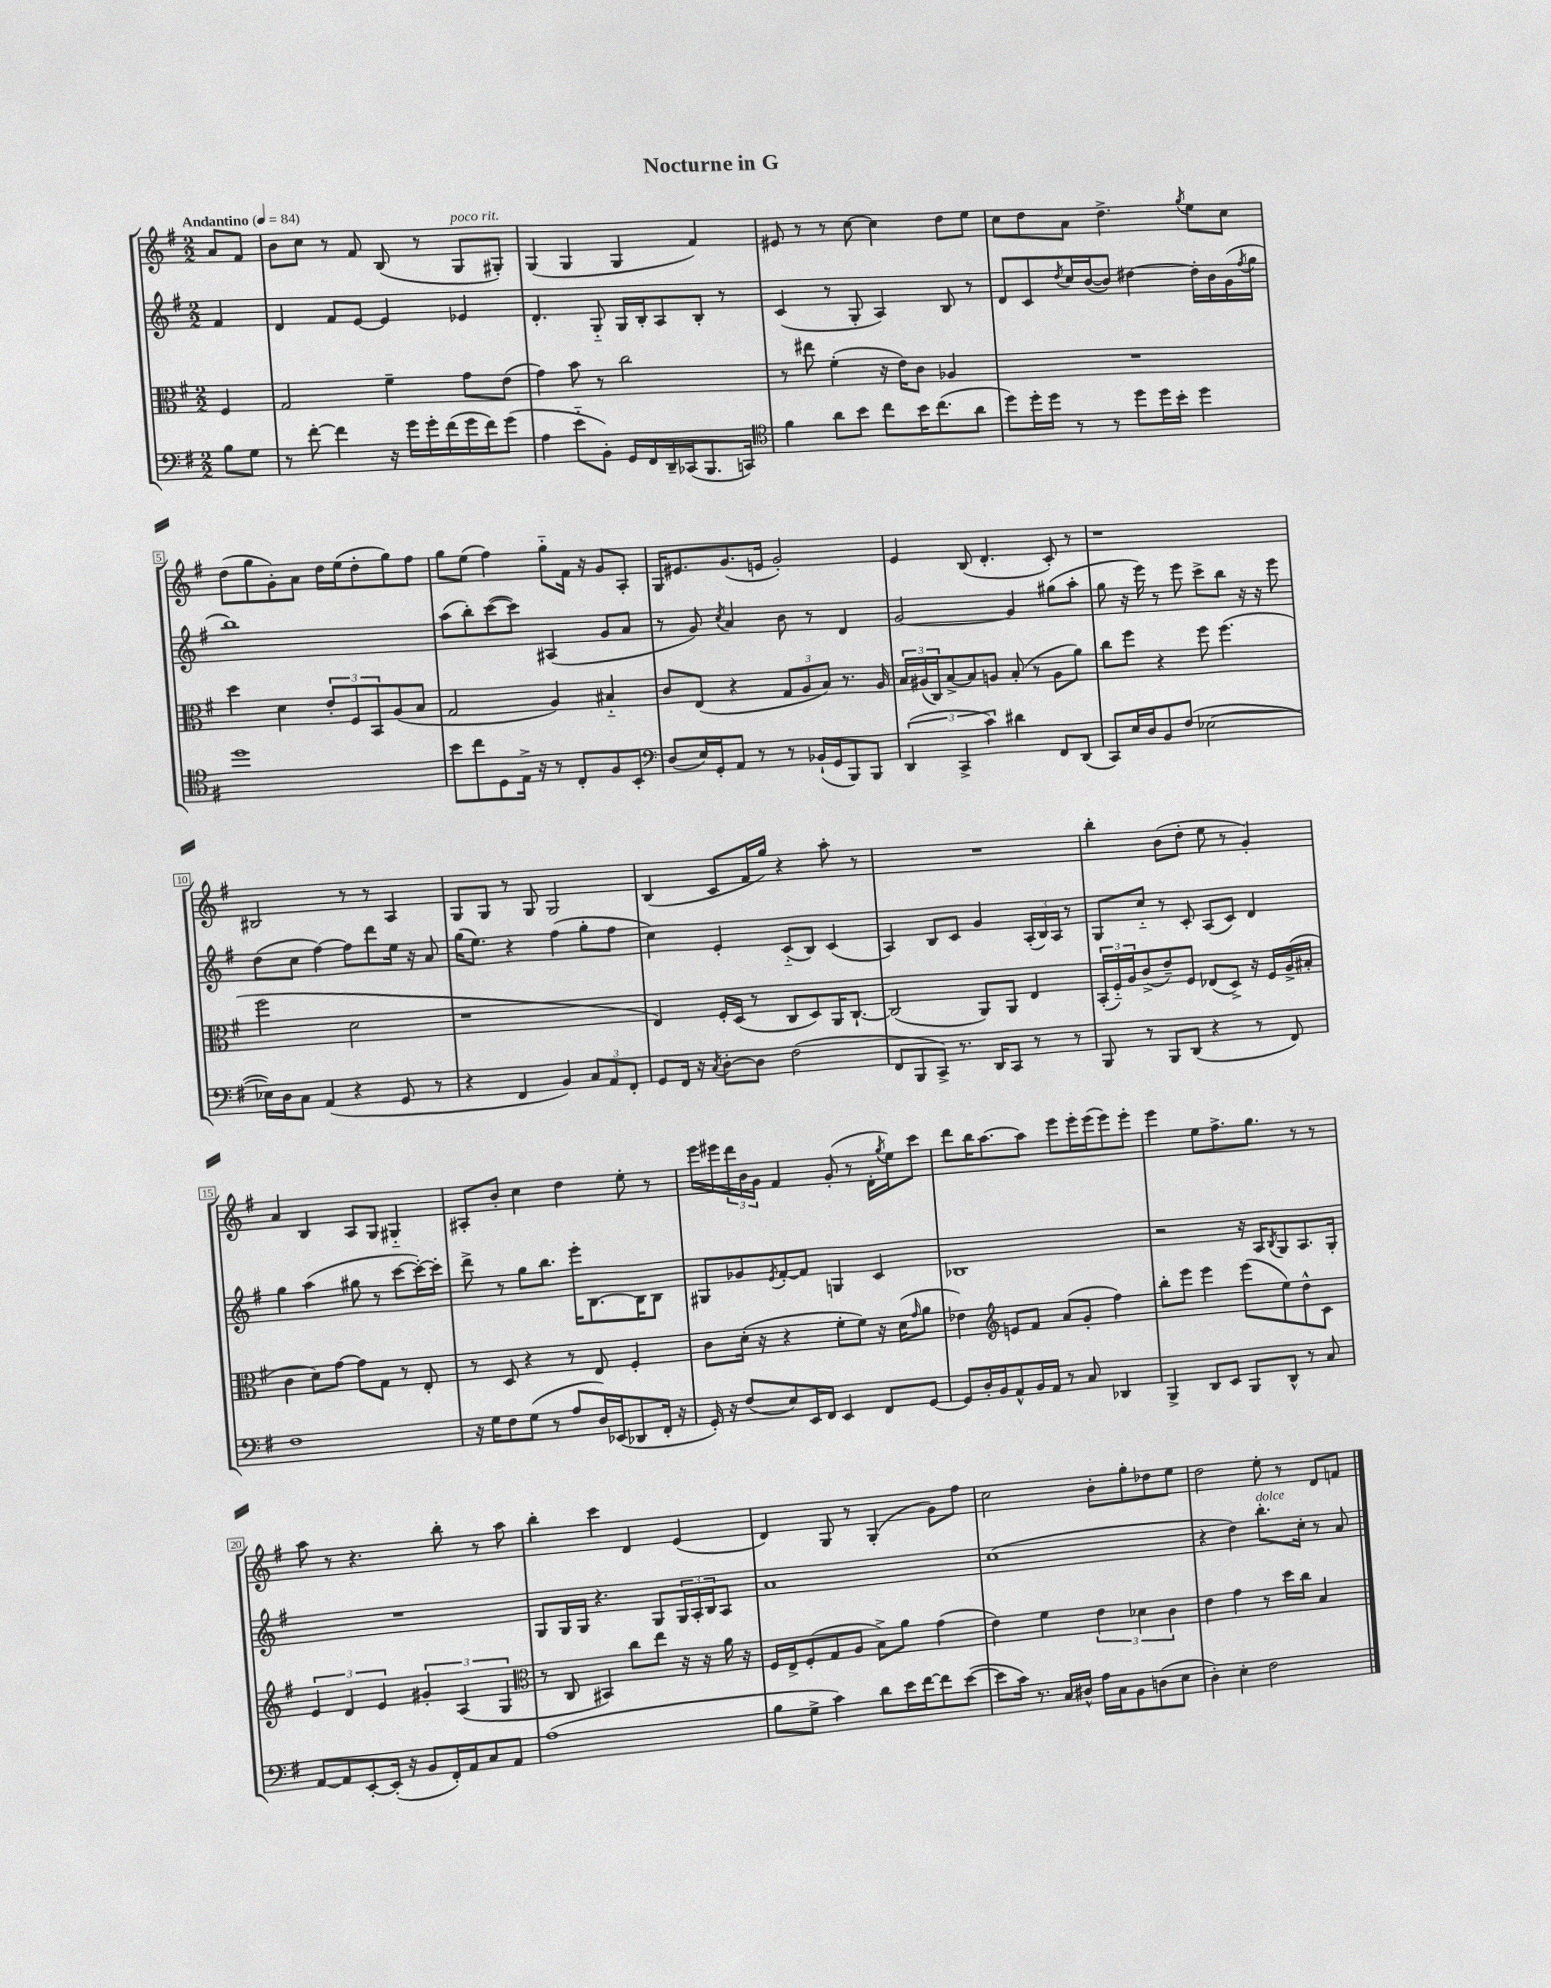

**kern	**kern	**kern	**kern
*part4	*part3	*part2	*part1
*staff4	*staff3	*staff2	*staff1
*clefF4	*clefC3	*clefG2	*clefG2
*k[f#]	*k[f#]	*k[f#]	*k[f#]
*M2/2	*M2/2	*M2/2	*M2/2
*MM84	*MM84	*MM84	*MM84
=	=	=	=
!	!	!	!LO:TX:a:B:t=Andantino
8B\L	4F#/	4f#/	8a/L
8G\J	.	.	8f#/J
=1	=1	=1	=1
8r	2G/	4d/	8b\L
[8f#'\	.	.	8cc\J
4f#\]	.	8f#/L	8r
.	.	[8e/J	8f#/
16r	4f#~\	4e/]	(8B/
16g\LL	.	.	.
16g'\	.	.	8r
(16f#\	.	.	.
!	!	!	!LO:TX:a:i:t=poco rit.
16g\	8g\L	4e-X/	8G/L
16f#\J)	.	.	.
(8g\J	(8e\J	.	8G#X'/J)
=2	=2	=2	=2
4A\	4g\)	4.d'/	(4G/
8e\L	8b\	.	4G/
8BB'\J)	8r	8G/	.
16GG/LL	2cc\	16G/LL	4G/
16FF#/	.	16B'/J	.
16DD~/	.	8A/	.
(16CC-X/J	.	.	.
8.BBB/	.	8B'/J	4f#/)
.	.	8r	.
16CCn/Jk)	.	.	.
=3	=3	=3	=3
*clefC4	*	*	*
4f#\	8r	(4c/	8e#X/
.	8ee#X\	.	8r
8a\L	(4f#'\	8r	8r
8b\J	.	8G'/	[8cc\
8cc\L	16r	4A/)	4cc\]
.	16e\KL)	.	.
16b\K	8c\J	.	.
(8.cc\	.	.	.
.	4A-X/	8B/	8dd\L
8a\J	.	8r	8ee\J
=4	=4	=4	=4
8dd\L)	1r	8d/L	8cc\L
16dd'\L	.	8c/	8dd\
16dd\JJ	.	.	.
.	.	8qdd/	.
8r	.	16cc/L	8a\J
.	.	([16b/J	.
8r	.	8b/J])	4.dd^\
8dd\L	.	[4dd#X\	.
16dd\L	.	.	.
16b'\JJ	.	.	.
.	.	.	8qgg/
4dd\	.	16dd#'\LL]	8ee\L
.	.	16b\	.
.	.	(16g\	8cc\J
.	.	8qff#/	.
.	.	16gg\JJ	.
!!LO:LB:g=z
=5	=5	=5	=5
1dd	4dd\	1bb)	(8dd\L
.	.	.	8gg\
.	4d\	.	8g'\)
.	.	.	8a\J
.	12e'/L	.	16dd\LL
.	.	.	(16ee\J
.	12F#/	.	.
.	.	.	8dd'\
.	12BB/	.	.
.	(8A/	.	8gg\)
.	8B/J	.	8ff#\J
=6	=6	=6	=6
8b\L	2G/	(8aa\L	8gg\L
8cc\	.	8bb'\)	(8ee\J
8D\	.	([8ccc\	4ff#\)
16E^\Jk	.	8ccc\J])	.
16r	.	.	.
8r	4A/)	(4A#X/	8gg\L
8C'/L	.	.	16f#\Jk
.	.	.	16r
8F#/	4B#X/	8g/L	8g/L
8BB'/J	.	8a/J	8A'/J
=7	=7	=7	=7
*clefF4	*	*	*
(8D/L	8c/L	8r	16G/KL
.	.	.	8.e#X/
16E/L)	(8E/J	8g/)	.
16GG'/J	.	.	.
.	.	8qcc/	.
8AA/J	4r	4a/	(8.g/
8r	.	.	.
.	.	.	16en/Jk
8r	12G/L	8b\	2g'/)
.	12A/	.	.
(16BB-X`/LL	.	8r	.
.	12B/J)	.	.
16GG/J	.	.	.
8BBB/)	8.r	4d/	.
8BBB/J	.	.	.
.	16A/	.	.
=8	=8	=8	=8
(6DD/	24B/LL	[2g/	4e/
.	(24A#X/	.	.
.	24C/J)	.	.
.	[8B^/	.	.
6CC^/	.	.	.
.	8B/]	.	(8B/
6c\)	.	.	.
.	8An/J	.	4.d'/
4d#X\	(8B'/	4g/]	.
.	8r	.	.
8FF#/L	8A\L	(8gg#X\L	8c'/)
(8DD/J	8a\J)	8aa'\J	8r
=9	=9	=9	=9
8CC/L)	8cc\L	8gg\	1r
16E/L	8ff#\J	16r	.
16D/J	.	16eee\)	.
8BB/	4r	8r	.
(8F#/J	.	8eee\	.
[2E-X\	8ff#\	8ccc^\L	.
.	(4.ff#\	8bb\J	.
.	.	16r	.
.	.	16r	.
.	.	8eee\	.
!!LO:LB:g=z
=10	=10	=10	=10
16E-X\LL])	2ff#\	(8dd\L	2B#X/
16D\J	.	.	.
8C\J	.	8cc\J	.
(4AA/	.	[4ff#\)	.
4r	2d\	8ff#\L]	8r
.	.	8ddd\	8r
8GG/	.	16ee\Jk	4A/
.	.	16r	.
8r	.	8a/	.
=11	=11	=11	=11
4r	1r	(16gg\KL	8G/L
.	.	8.ee\J)	.
.	.	.	8G/J
4FF#/	.	4r	8r
.	.	.	8G/
4BB/)	.	(4ff#\	2G/
12C/L	.	8gg'\L	.
12AA/	.	.	.
.	.	8ff#\J	.
12FF#'/J	.	.	.
=12	=12	=12	=12
8GG/L	4E/)	4cc\)	(4B/
16FF#/Jk	.	.	.
16r	.	.	.
8qC/	.	.	.
[8D'\L	16F#'/LL	4e'/	8c/L
.	(16D/JJ	.	.
8D\J]	8r	.	16f#/L
.	.	.	16gg/JJ)
(2F#\	8C/L	(8c/L	4r
.	8D/)	8B/J)	.
.	16AA/K	(4c/	8aa'\
.	[8.C`/J	.	.
.	.	.	8r
=13	=13	=13	=13
8FF#/L	(2C/]	4A/)	1r
8BBB/	.	.	.
8CC^/J)	.	8B/L	.
8.r	.	8c/J	.
.	8AA/L)	4g/	.
16DD/KL	.	.	.
8CC/J	8AA/J	.	.
8r	4E/	(24A'/LL	.
.	.	24B/)	.
.	.	24A/JJ	.
8r	.	8r	.
=14	=14	=14	=14
8BBB/	(24BB'/LL	8G/L	4bb'\
.	24F#/)	.	.
.	24A/J	.	.
8r	(8c^/	8cc/J	.
8BBB/L	8e~/)	8r	(8b\L
(8DD/J	8F#/J	8c'/	8dd'\J
4r	(8E-X/L	(8A/L	8ee\
.	8D^/J)	8c/J)	8r
8r	16r	4d/	4g'/)
.	16F#/LL	.	.
8FF#/)	(16A^/	.	.
.	16B#X'/JJ	.	.
!!LO:LB:g=z
=15	=15	=15	=15
1F#	4c\	4gg\	4a/
.	8d\L)	(4aa\	4B/
.	[8g\J	.	.
.	8g\L]	8gg#X\	8A/L
.	8G\J	8r	8G/J
.	8r	[8ccc\L	4G#X/
.	8E'/	16ccc'\L_)	.
.	.	16ccc'\JJ]	.
=16	=16	=16	=16
16r	8r	8ddd^\	8A#X'/L
16G\KL	.	.	.
8F#\	8D/	8r	8b'/J
(8G\J	4r	8gg\L	4cc\
8r	.	8.bb\J	.
8A/L	8r	.	4dd\
.	.	16eee'\KL	.
16D/L)	8E/	[8.B\	.
(16EE-X/J	.	.	.
8DD-X/	4F#'/	.	8ee'\
.	.	16B\K]	.
16FF#'/Jk	.	8B\J	8r
16r	.	.	.
=17	=17	=17	=17
16GG'/)	8c\L	8G#X/L	16eee\LL
16r	.	.	16eee#X\
(8F#/L	(16d'\Jk	8g-X/	24ddd\
.	.	.	24b\
.	16r	.	.
.	.	.	24g\JJ
.	.	8qe/	.
8E/)	4r	[8f#'/	4f#/
16EE/L	.	8f#/J]	.
16FF#/JJ	.	.	.
4EE/	8f#'\L	4Gn/	(8g'/
.	8f#\J)	.	8r
8FF#/L	16r	4c/	16d'\LL
.	.	.	8qgg/
.	(16d\KL	.	16ee\J)
.	16qqg/	.	.
[8GG/J	8a\J	.	8ccc\J
=18	=18	=18	=18
8GG/L]	4e-X\)	1B-X	8ddd\L
16D'/L	.	.	16bb\K
16BB/J	.	.	[8.aa\
*	*clefG2	*	*
8AA^^/	8en/L	.	.
16BB/L	8f#/J	.	8aa\J]
16AA/JJ	.	.	.
8r	(8a/L	.	8eee\L
8C/	8g'/J	.	16eee'\L
.	.	.	(16eee\J
4DD-X/	4ff#\)	.	8eee\)
.	.	.	8eee'\J
=19	=19	=19	=19
4BBB^/	8bb'\L	2r	4eee\
.	8eee\J	.	.
8DD/L	4eee\	.	8ee\L
8EE/J	.	.	8.ff#^\
8BBB/L	(8eee\L	16r	.
.	.	16A/KL	8.gg\J
.	.	8qB/	.
8DD^^/J	8ee\)	8G/	.
8r	8dd^^\	8.A/	8r
8C/	8c\J	.	8r
.	.	16G'/Jk	.
!!LO:LB:g=z
=20	=20	=20	=20
[8AA/L	6e/	1r	8aa\
8AA/]	.	.	8r
.	6d/	.	.
[8EE'/	.	.	4.r
.	6e/	.	.
(16EE'/Jk]	.	.	.
16r	.	.	.
8BB/L	6g#X'/	.	.
16FF#'/L)	.	.	8bb'\
.	(6A/	.	.
16AA/J	.	.	.
8C/	.	.	8r
.	6G/	.	.
8AA/J	.	.	8aa\
=21	=21	=21	=21
*	*clefC3	*	*
(1A	8r	8G/L	4bb'\
.	8C/	16G/L	.
.	.	16G/JJ	.
.	4BB#X/)	4.r	4ccc\
.	8cc\L	.	4d/
.	8ee\J	8G/L	.
.	16r	24G/L	(4e/
.	.	24A'/	.
.	16r	.	.
.	.	24B/J	.
.	16a\	8A/J	.
.	16r	.	.
=22	=22	=22	=22
8B\L	16F#/LL	1a	4d/)
.	16E^/J	.	.
8G^\J	(8F#'/	.	.
4c\)	8G/	.	8G/
.	8A/J	.	8r
8d\L	8B^\L)	.	(4G'/
16e\L	8a\J	.	.
[16f#\J	.	.	.
8f#\]	(4g\	.	8g\L)
([8e\J	.	.	8ff#\J
=23	=23	=23	=23
8e\L]	4e\)	(1cc	2cc\
16c\Jk)	.	.	.
8.r	.	.	.
.	4f#\	.	.
16C/LL	.	.	.
16D#X^^/JJ	.	.	.
16A\LL	6e\	.	8b'\L
16C\J	.	.	.
8BB\	.	.	8gg'\
.	6d-X\	.	.
(8Dn\	.	.	8dd-X\
.	6c\	.	.
8E\J	.	.	8ee\J
=24	=24	=24	=24
4D'\)	4e\	4r	2dd\
4E'\	4g\	4dd\)	.
!	!	!LO:TX:a:i:t=dolce	!
2F#\	8r	8.bb'\L	8ee'\
.	16dd\LL	.	8r
.	16cc\JJ	16cc'\Jk	.
.	4B/	8r	8d/L
.	.	8a/	8fn/J
==	==	==	==
*-	*-	*-	*-
